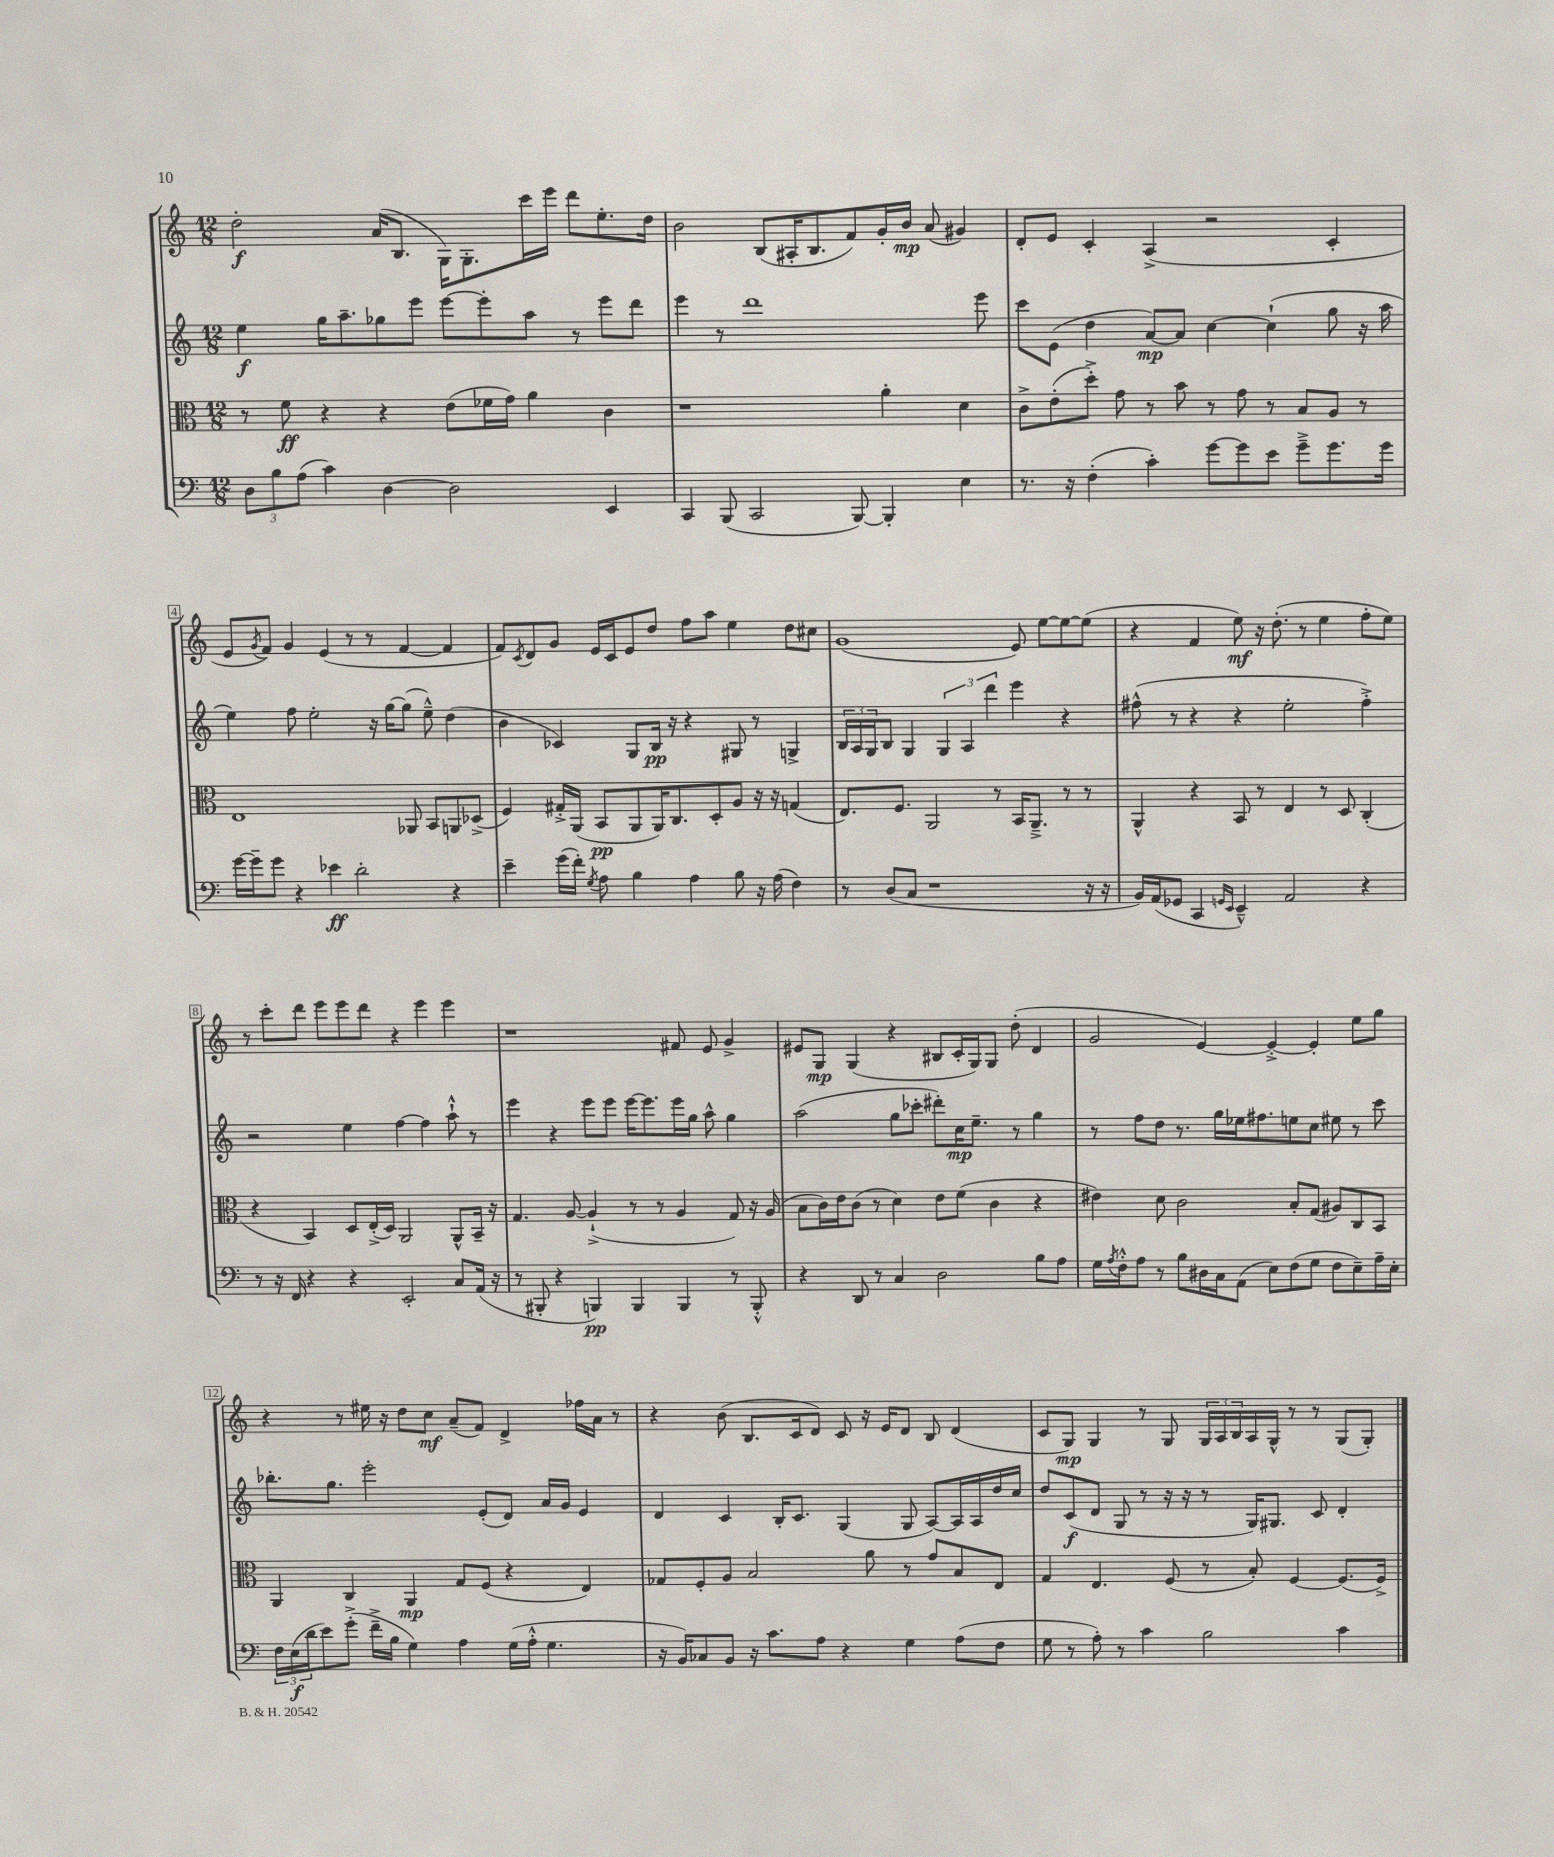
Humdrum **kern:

**kern	**dynam	**kern	**dynam	**kern	**dynam	**kern	**dynam
*part4	*part4	*part3	*part3	*part2	*part2	*part1	*part1
*staff4	*staff4	*staff3	*staff3	*staff2	*staff2	*staff1	*staff1
*clefF4	*	*clefC3	*	*clefG2	*	*clefG2	*
*k[]	*	*k[]	*	*k[]	*	*k[]	*
*M12/8	*	*M12/8	*	*M12/8	*	*M12/8	*
=1	=1	=1	=1	=1	=1	=1	=1
12D\L	.	8r	.	4ee\	f	2dd'\	f
12B\	.	.	.	.	.	.	.
.	.	8f\	ff	.	.	.	.
(12A\J	.	.	.	.	.	.	.
4c\)	.	4r	.	16gg\KL	.	.	.
.	.	.	.	8.aa~\	.	.	.
[4D\	.	4r	.	8gg-X\	.	(16a/KL	.
.	.	.	.	.	.	8.B/J	.
.	.	.	.	8eee\J	.	.	.
2D\]	.	(8e\L	.	[8eee\L	.	16G\KL)	.
.	.	.	.	.	.	8.G'\	.
.	.	16f-X\L	.	8eee'\]	.	.	.
.	.	16g\JJ)	.	.	.	.	.
.	.	4a\	.	8aa\J	.	16ccc\L	.
.	.	.	.	.	.	16eee\JJ	.
.	.	.	.	8r	.	8ddd\L	.
4EE/	.	4c\	.	8eee\L	.	8.ee'\	.
.	.	.	.	8ddd\J	.	.	.
.	.	.	.	.	.	16dd\Jk	.
=2	=2	=2	=2	=2	=2	=2	=2
4CC/	.	1r	.	4eee\	.	2b\	.
(8BBB/	.	.	.	8r	.	.	.
2CC/	.	.	.	1ddd	.	.	.
.	.	.	.	.	.	(8B/L	.
.	.	.	.	.	.	16A#X'/K	.
.	.	.	.	.	.	8.B/	.
[8BBB/)	.	.	.	.	.	8f/)	.
4BBB'/]	.	4a'\	.	.	.	16g'/L	.
.	.	.	.	.	.	16b/JJ	mp
.	.	.	.	.	.	(8a/	.
4E\	.	4d\	.	.	.	4g#X/)	.
.	.	.	.	8eee\	.	.	.
=3	=3	=3	=3	=3	=3	=3	=3
8.r	.	8c^\L	.	8ccc\L	.	8d'/L	.
.	.	(8e'\	.	(8e\J	.	8e/J	.
16r	.	.	.	.	.	.	.
(4F'\	.	8dd'^\J)	.	4dd\	.	4c'/	.
.	.	8g\	.	.	.	.	.
4c'\)	.	8r	.	[8a/L)	mp	(4A^/	.
.	.	8b\	.	8a/J]	.	.	.
[8g\L	.	8r	.	[4cc\	.	2r	.
8g\]	.	8g\	.	.	.	.	.
8e\J	.	8r	.	(4cc`\]	.	.	.
8g~^\L	.	8B/L	.	.	.	.	.
8.g\	.	8A/J	.	8gg\	.	4c'/	.
.	.	8r	.	16r	.	.	.
16g\Jk	.	.	.	16aa\	.	.	.
!!LO:LB:g=z
=4	=4	=4	=4	=4	=4	=4	=4
[16g\LL	.	1E	.	4ee\)	.	8e/L	.
16g~\J]	.	.	.	.	.	.	.
.	.	.	.	.	.	8qg/	.
8g\J	.	.	.	.	.	8f/J)	.
4r	.	.	.	8ff\	.	4g/	.
.	.	.	.	2ee'\	.	.	.
4e-X\	ff	.	.	.	.	(4e/	.
2d'\	.	.	.	.	.	8r	.
.	.	.	.	16r	.	8r	.
.	.	.	.	[16gg\KL	.	.	.
.	.	8AA-X/	.	(8gg\J]	.	[4f/	.
.	.	8BB/L	.	8ee~^^\)	.	.	.
4r	.	8AAn/	.	(4dd\	.	4f/]	.
.	.	(8D-X^/J	.	.	.	.	.
=5	=5	=5	=5	=5	=5	=5	=5
4e~\	.	4F/)	.	4b\	.	8f/L)	.
.	.	.	.	.	.	8qc/	.
.	.	.	.	.	.	8d/	.
(16g\LL	.	16G#X'^/LL	.	4c-X/)	.	8g/J	.
16f'\JJ)	.	(16AA/JJ	.	.	.	.	.
8qG/	.	.	.	.	.	.	.
8A\	.	8BB/L	pp	.	.	16e/LL	.
.	.	.	.	.	.	16c/J	.
4B\	.	8AA/	.	8G/L	.	8e/	.
.	.	16AA/K)	.	16B/Jk	pp	8dd/J	.
.	.	8.C/	.	16r	.	.	.
4A\	.	.	.	4r	.	8ff\L	.
.	.	8D'/	.	.	.	8aa\J	.
8B\	.	8A/J	.	8G#X/	.	4ee\	.
16r	.	16r	.	8r	.	.	.
(16A\	.	16r	.	.	.	.	.
4F\)	.	(4Gn/	.	4Gn^/	.	8dd\L	.
.	.	.	.	.	.	8cc#X\J	.
=6	=6	=6	=6	=6	=6	=6	=6
8r	.	8.E/L)	.	24B/LL	.	(1g	.
.	.	.	.	24A/	.	.	.
.	.	.	.	24G/J	.	.	.
(8D/L	.	.	.	8B/J	.	.	.
.	.	8.F/J	.	.	.	.	.
8C/J	.	.	.	4G/	.	.	.
1r	.	2AA/	.	.	.	.	.
.	.	.	.	6G/	.	.	.
.	.	.	.	6A/	.	.	.
.	.	.	.	6ddd\	.	.	.
.	.	8r	.	.	.	.	.
.	.	16BB/KL	.	4eee\	.	8e/)	.
.	.	8.AA~^/J	.	.	.	.	.
.	.	.	.	.	.	[8ee\L	.
.	.	8r	.	4r	.	8ee\_	.
16r	.	8r	.	.	.	(8ee\J]	.
16r	.	.	.	.	.	.	.
=7	=7	=7	=7	=7	=7	=7	=7
16BB/LL)	.	4AA^^/	.	(8ff#X^^\	.	4r	.
(16AA/J	.	.	.	.	.	.	.
8GG-X/J	.	.	.	8r	.	.	.
4CC/	.	4r	.	4r	.	4f/	.
16qqGGn/LL	.	.	.	.	.	.	.
16qqEE/JJ	.	.	.	.	.	.	.
4EE~^^/)	.	8BB/	.	4r	.	8ee\)	mf
.	.	8r	.	.	.	16r	.
.	.	.	.	.	.	(8.dd'\	.
2AA/	.	4E/	.	2ee'\	.	.	.
.	.	.	.	.	.	8r	.
.	.	8r	.	.	.	4ee\	.
.	.	8D/	.	.	.	.	.
4r	.	(4C'/	.	4ff#'^\)	.	8ff'\L	.
.	.	.	.	.	.	8ee\J)	.
!!LO:LB:g=z
=8	=8	=8	=8	=8	=8	=8	=8
8r	.	4r	.	2r	.	8r	.
16r	.	.	.	.	.	8ccc'\L	.
16FF/	.	.	.	.	.	.	.
4r	.	4BB/)	.	.	.	8ddd\J	.
.	.	.	.	.	.	8eee\L	.
4r	.	8D/L	.	4ee\	.	8eee\	.
.	.	(16E'^/L	.	.	.	8ddd\J	.
.	.	16D/JJ)	.	.	.	.	.
2EE'/	.	2AA/	.	[4ff\	.	4r	.
.	.	.	.	4ff\]	.	4eee\	.
8C/L	.	8AA^^/L	.	8aa`^^\	.	4eee\	.
(16AA/Jk	.	16BB~/Jk	.	8r	.	.	.
16r	.	16r	.	.	.	.	.
=9	=9	=9	=9	=9	=9	=9	=9
8r	.	4.G/	.	4eee\	.	1r	.
8BBB#X'/	.	.	.	.	.	.	.
4r	.	.	.	4r	.	.	.
.	.	[8A/	.	.	.	.	.
4BBBn/)	pp	(4A`^/]	.	8eee\L	.	.	.
.	.	.	.	8eee\J	.	.	.
4BBB/	.	8r	.	[16eee\KL	.	.	.
.	.	.	.	8.eee\]	.	.	.
.	.	8r	.	.	.	.	.
4BBB/	.	4A/	.	16eee\L	.	8f#X/	.
.	.	.	.	16gg\JJ	.	.	.
.	.	.	.	8aa^^\	.	8e/	.
8r	.	8G/)	.	4gg\	.	4g^/	.
8BBB'^^/	.	16r	.	.	.	.	.
.	.	(16A/	.	.	.	.	.
=10	=10	=10	=10	=10	=10	=10	=10
4r	.	8B\L	.	(2aa\	.	8e#X/L	.
.	.	16c\L)	.	.	.	8G/J	mp
.	.	16e\J	.	.	.	.	.
8DD/	.	(8c\J	.	.	.	(4G/	.
8r	.	8r	.	.	.	.	.
4C/	.	4d\)	.	8gg\L	.	4r	.
.	.	.	.	8ccc-X'\J	.	.	.
2D\	.	8e\L	.	8ddd#X'\L)	.	8B#X/L	.
.	.	(8f\J	.	16cc\K	mp	16c'/L	.
.	.	.	.	8.ee~\J	.	16G/J)	.
.	.	4c\	.	.	.	8G/J	.
.	.	.	.	8r	.	(8dd'\	.
8B\L	.	4r	.	4gg\	.	4d/	.
8A\J	.	.	.	.	.	.	.
=11	=11	=11	=11	=11	=11	=11	=11
16G\LL	.	4e#X\)	.	8r	.	2g/	.
8qA/	.	.	.	.	.	.	.
16F'^^\J	.	.	.	.	.	.	.
8A\J	.	.	.	8ff\L	.	.	.
8r	.	8d\	.	8dd\J	.	.	.
8B\L	.	2c\	.	8.r	.	.	.
16D#X\L	.	.	.	.	.	[4e/)	.
16C\J	.	.	.	16gg\LL	.	.	.
(8AA\J	.	.	.	16ee-X\J	.	.	.
.	.	.	.	8.ff#X\	.	.	.
8E\L)	.	.	.	.	.	4e'^/_	.
(8F\	.	8B'/L	.	8een\	.	.	.
8G\J	.	(8G/J	.	8cc\J	.	4e'/]	.
8F\L	.	8A#X/L)	.	8ee#X\	.	.	.
8E~\)	.	8C/	.	8r	.	8ee\L	.
16A~\L	.	8BB/J	.	8ccc\	.	8gg\J	.
16E'\JJ	.	.	.	.	.	.	.
!!LO:LB:g=z
=12	=12	=12	=12	=12	=12	=12	=12
24F\LL	.	4AA/	.	8.bb-X'\L	.	4r	.
(24E\	f	.	.	.	.	.	.
24d\J	.	.	.	.	.	.	.
8e\)	.	.	.	.	.	.	.
.	.	.	.	8.gg\J	.	.	.
(8g'^\J	.	4C/	.	.	.	8r	.
16f~^\LL	.	.	.	2eee'\	.	16ee#X\	.
16B\JJ	.	.	.	.	.	16r	.
4G\)	.	4AA/	mp	.	.	8dd\L	.
.	.	.	.	.	.	8cc\J	mf
4A\	.	8G/L	.	.	.	(8a~/L	.
.	.	(8F/J	.	(8e'/L	.	8f/J)	.
(16G\LL	.	4r	.	8d/J)	.	4d^/	.
16A'^^\JJ	.	.	.	.	.	.	.
4.G\	.	.	.	16a/LL	.	.	.
.	.	.	.	16g/JJ	.	.	.
.	.	4E/)	.	4e/	.	16ff-X\LL	.
.	.	.	.	.	.	16a\JJ	.
.	.	.	.	.	.	8r	.
=13	=13	=13	=13	=13	=13	=13	=13
16r	.	8G-X/L	.	4d/	.	4r	.
16BB/KL)	.	.	.	.	.	.	.
8C-X/	.	8F'/	.	.	.	.	.
8BB/J	.	8A/J	.	4c/	.	(8b\	.
16r	.	2B/	.	.	.	8.B/L	.
8.c\L	.	.	.	.	.	.	.
.	.	.	.	16B'/KL	.	.	.
.	.	.	.	8.c/J	.	16c/k	.
8A\J	.	.	.	.	.	8d/J)	.
4r	.	.	.	(4G/	.	8c/	.
.	.	8a\	.	.	.	16r	.
.	.	.	.	.	.	16e/KL	.
4G\	.	8r	.	8G/	.	8d/J	.
.	.	8g/L	.	[8A/L)	.	8B/	.
(8A\L	.	8B/	.	16A/L]	.	(4d/	.
.	.	.	.	16A/	.	.	.
8F\J	.	8E/J	.	16dd/	.	.	.
.	.	.	.	16cc/JJ	.	.	.
=14	=14	=14	=14	=14	=14	=14	=14
8G\	.	4G/	.	8dd/L	.	8c/L	.
8r	.	.	.	(8c/	f	8G/J)	mp
8A'\)	.	4.E/	.	8d/J	.	4G/	.
8r	.	.	.	8G/	.	.	.
4c\	.	.	.	8r	.	8r	.
.	.	(8F/	.	16r	.	8G/	.
.	.	.	.	16r	.	.	.
2B\	.	8r	.	8r	.	24G/LL	.
.	.	.	.	.	.	24A/	.
.	.	.	.	.	.	24B/	.
.	.	8B'/)	.	16G/KL)	.	16A/	.
.	.	.	.	8.G#X/J	.	16G^^/JJ	.
.	.	[4F/	.	.	.	8r	.
.	.	.	.	8c/	.	8r	.
4c\	.	(8.F/L]	.	4d'/	.	(8G/L	.
.	.	.	.	.	.	8G'/J)	.
.	.	16F^/Jk)	.	.	.	.	.
==	==	==	==	==	==	==	==
*-	*-	*-	*-	*-	*-	*-	*-
